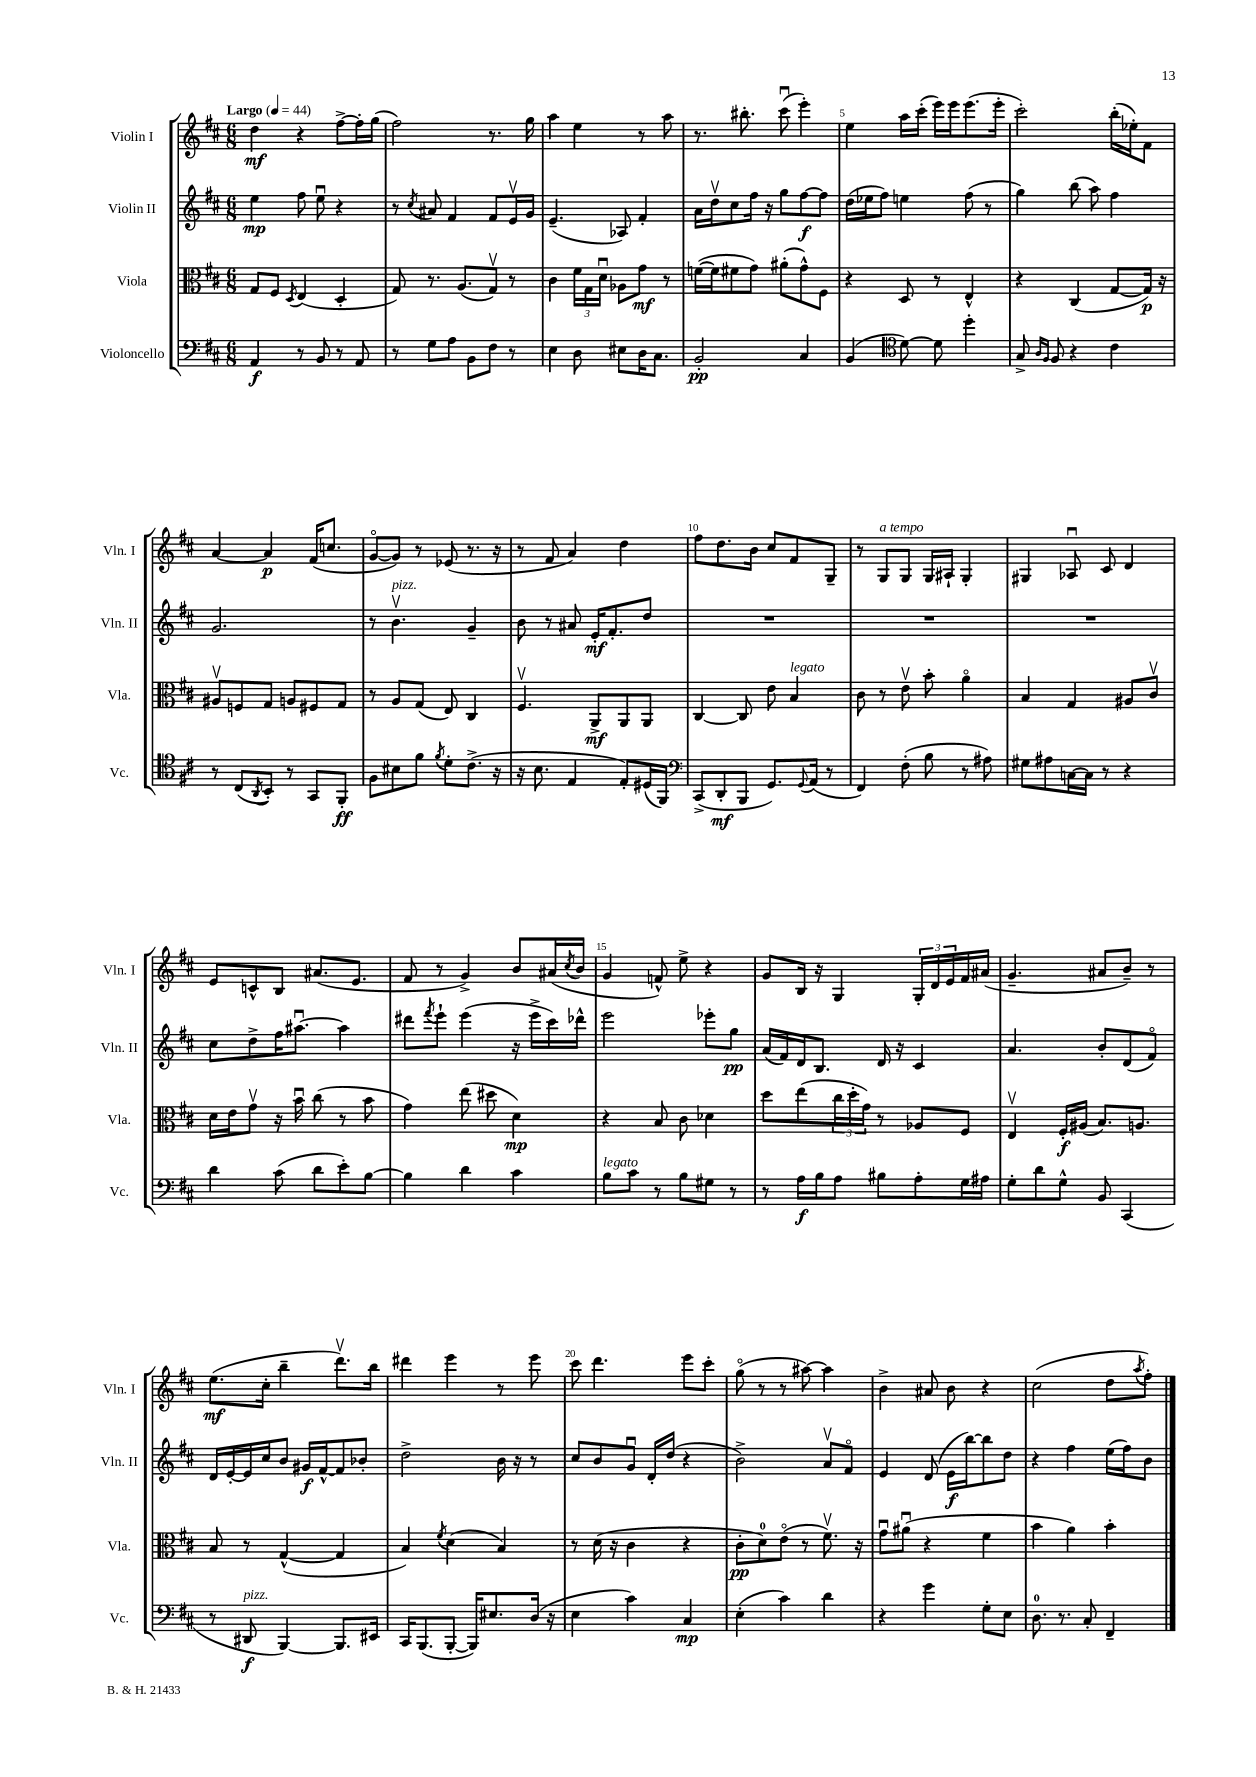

**kern	**kern	**kern	**kern
*staff4	*staff3	*staff2	*staff1
*clefF4	*clefC3	*clefG2	*clefG2
*k[f#c#]	*k[f#c#]	*k[f#c#]	*k[f#c#]
*M6/8	*M6/8	*M6/8	*M6/8
*MM44	*MM44	*MM44	*MM44
4AA/	8G/L	4ee\	4dd\
.	8F#/J	.	.
.	8qD/	.	.
8r	(4E/	8ff#\	4r
8BB/	.	8eeu\	.
8r	4D'/	4r	[8ff#^\L
8AA/	.	.	16ff#'\]L
.	.	.	(16gg\JJ
=	=	=	=
8r	8G/)	8r	2ff#\)
.	.	8qcc#/	.
8G\L	8.r	8a#/	.
8A\J	.	4f#/	.
.	(8.A/L	.	.
8BB\L	.	.	.
8F#\J	8Gv/J)	8f#/L	8.r
8r	8r	16ev/L	.
.	.	16g/JJ	16gg\
=	=	=	=
4E\	4c#\	(4.e~/	4aa\
8D\	24f#\LL	.	4ee\
.	24G\	.	.
.	24du\JJ	.	.
8E#\L	8A-\L	8A-/)	.
16D\K	8g\J	4f#'/	8r
8.C#\J	.	.	.
.	8r	.	8aa\
=	=	=	=
2BB'/	([16f\LL	16a\LL	8.r
.	16f\]J	16ddv\J	.
.	8f#\	8cc#\	.
.	.	.	8.bb#'\
.	8g\J)	16ff#\Jk	.
.	.	16r	.
.	(8a#'\L	8gg\L	(8ccc#u\
4C#/	8g^^\)	[8ff#\	4eee'\)
.	8F#\J	8ff#\]J	.
=	=	=	=
(4BB/	4r	(16dd\LL	4ee\
.	.	16ee-\J	.
.	.	8ff#\J)	.
*clefC4	*	*	*
[8d\)	8D/	4ee\	16aa\LL
.	.	.	(16ccc#'\JJ
8d\]	8r	.	16eee\LL)
.	.	.	16eee\J
4dd'\	4E^^/	(8ff#\	(8.eee\
.	.	8r	.
.	.	.	16eee'\Jk
=	=	=	=
8G^/	4r	4gg\)	2ccc#'\)
16qqA/LL	.	.	.
16qqF#/JJ	.	.	.
8F#/	.	.	.
4r	(4C#/	(8bb\	.
.	.	8aa\)	.
4c#\	[8G/L	4ff#\	(16bb'\LL
.	.	.	16ee-'\J)
.	16G/]Jk)	.	8f#\J
.	16r	.	.
=	=	=	=
8r	8A#v/L	2.g/	[4a/
(8C#/L	8F/	.	.
8qAA/	.	.	.
8BB'/J)	8G/J	.	4a/]
8r	8A/L	.	.
8GG/L	8F#/	.	(16f#/LK
.	.	.	8.cc/J
8FF#'/J	8G/J	.	.
=	=	=	=
8F#\L	8r	8r	[8go/L
8B#\	8A/L	4.bv\	8g/]J)
8f#\J	(8G/J	.	8r
8qf#/	.	.	.
8d'\L	8E/)	.	(8e-/
(8.c#^\J	4C#/	4g~/	8.r
16r	.	.	16r
=	=	=	=
16r	4.F#v/	8b\	8r
8.B\	.	.	.
.	.	8r	8f#/
4E/	.	8a#/	4a/)
.	8AA^/L	16e'/LK	.
.	.	8.f#'/	.
8E'/L)	8AA/	.	4dd\
(16D#/L	8AA/J	8dd/J	.
16FF#/JJ)	.	.	.
=	=	=	=
*clefF4	*	*	*
(8CC#^/L	[4C#/	2.r	8ff#\L
8DD'/	.	.	8.dd\
8BBB/J	8C#/]	.	.
.	.	.	16b\Jk
8.GG/L)	8e\	.	8cc#/L
.	4B/	.	8f#/
8qqGG/	.	.	.
(16AA/Jk	.	.	.
8r	.	.	8G~/J
=	=	=	=
4FF#/)	8c#\	2.r	8r
.	8r	.	8G/L
(8F#'\	8ev\	.	8G/J
8B\	8b'\	.	16G/LL
.	.	.	16A#`/JJ
8r	4ao\	.	4G'/
8A#\)	.	.	.
=	=	=	=
8G#\L	4B/	2.r	4G#/
8A#\	.	.	.
[16C\L	4G/	.	8A-u/
16C\]JJ	.	.	.
8r	.	.	8c#/
4r	8A#/L	.	4d/
.	8c#v/J	.	.
=	=	=	=
4d\	16d\LL	8cc#\L	8e/L
.	16e\J	.	.
.	8gv\J	8dd^\	8c^^/
(8c#\	16r	16ff#\K	8B/J
.	16bu\	[8.aa#u\J	.
8d\L	(8cc#\	.	(8.a#/L
8e'\)	8r	4aa#\]	.
.	.	.	8.e/J
[8B\J	8b\	.	.
=	=	=	=
4B\]	4g\)	8ddd#\L	8f#/
.	.	8qfff#/	.
.	.	8eee`\J	8r
4d\	(8ee\	(4eee\	4g^/)
.	8dd#\	.	.
4c#\	4d\)	16r	8b/L
.	.	16eee^\LL	.
.	.	16ccc#\)	(16a#/L
.	.	.	8qcc#/
.	.	16ddd-^^\JJ	16b/JJ
=	=	=	=
8B\L	4r	2eee\	4g/
8c#\J	.	.	.
8r	8B/	.	8f^^/)
8B\L	8c#\	.	8ee^\
8G#\J	4d-\	8eee-'\L	4r
8r	.	8gg\J	.
=	=	=	=
8r	8dd\L	(16a/LL	8g/L
.	.	16f#/)	.
16A\LL	(8ee\	16d/J	16B/Jk
16B\J	.	8.B/J	16r
8A\J	24cc#\L	.	4G/
.	24dd'\	.	.
.	24g\JJ)	.	.
8B#\L	8r	16d/	.
.	.	16r	.
8A'\	8A-/L	4c#/	24G'/LL
.	.	.	24d/
.	.	.	24e/
16G\L	8F#/J	.	16f#/
16A#\JJ	.	.	(16a#/JJ
=	=	=	=
8G'\L	4Ev/	4.a/	4.g~/
8d\	.	.	.
8G^^\J	16F#'/LL	.	.
.	(16A#/JJ	.	.
8BB/	8.B/L)	8b'/L	8a#/L
(4CC#/	.	(8d/	8b~/J)
.	8.A/J	.	.
.	.	8f#o/J)	8r
=	=	=	=
8r	8B/	16d/LL	(8.ee\L
.	.	[16e'/	.
8DD#/	8r	16e/]	.
.	.	16cc#/J	16cc#'\Jk
[4BBB/)	([4G^^/	8b/J	4bb~\
.	.	16g#/LL	.
.	.	[16f#^^/J	.
8.BBB/]L	4G/]	8f#/]	8.dddv\L)
.	.	8b-'/J	.
16EE#/Jk	.	.	16bb\Jk
=	=	=	=
16CC#/LK	4B/)	2dd^\	4ddd#\
(8.BBB/	.	.	.
.	8qf#/	.	.
[8BBB'/J	(4d\	.	4eee\
16BBB/]LK)	.	.	.
8.E#/	.	.	.
.	4B/)	16b\	8r
.	.	16r	.
(16D/Jk	.	8r	8eee\
16r	.	.	.
=	=	=	=
4E\	8r	8cc#/L	8ccc#\
.	(16d\	8b/	4.ddd\
.	16r	.	.
4c#\)	4c#\	8gu/J	.
.	.	16d'/LL	.
.	.	(16dd/JJ	.
4C#/	4r	4r	8eee\L
.	.	.	8ccc#'\J
=	=	=	=
(4E'\	8c#'\L	2b^\)	(8ggo\
.	8d\)	.	8r
4c#\)	(8eo\J	.	8r
.	8r	.	[8aa#\)
4d\	8.f#v\)	8av/L	4aa#\]
.	.	8f#o/J	.
.	16r	.	.
=	=	=	=
4r	8gu\L	4e/	4b^\
.	(8a#u\J	.	.
4g\	4r	(8d/	8a#/
.	.	16e\LL	8b\
.	.	[16bb\J)	.
8G'\L	4f#\	8bb\]	4r
8E\J	.	8dd\J	.
=	=	=	=
8.D\	4b\	4r	(2cc#\
8.r	.	.	.
.	4a\)	4ff#\	.
8C#'/	.	.	.
4FF#~/	4b'\	(16ee\LL	8dd\L
.	.	16ff#\J)	.
.	.	.	8qaa/
.	.	8b\J	8ff#'\J)
==	==	==	==
*-	*-	*-	*-
